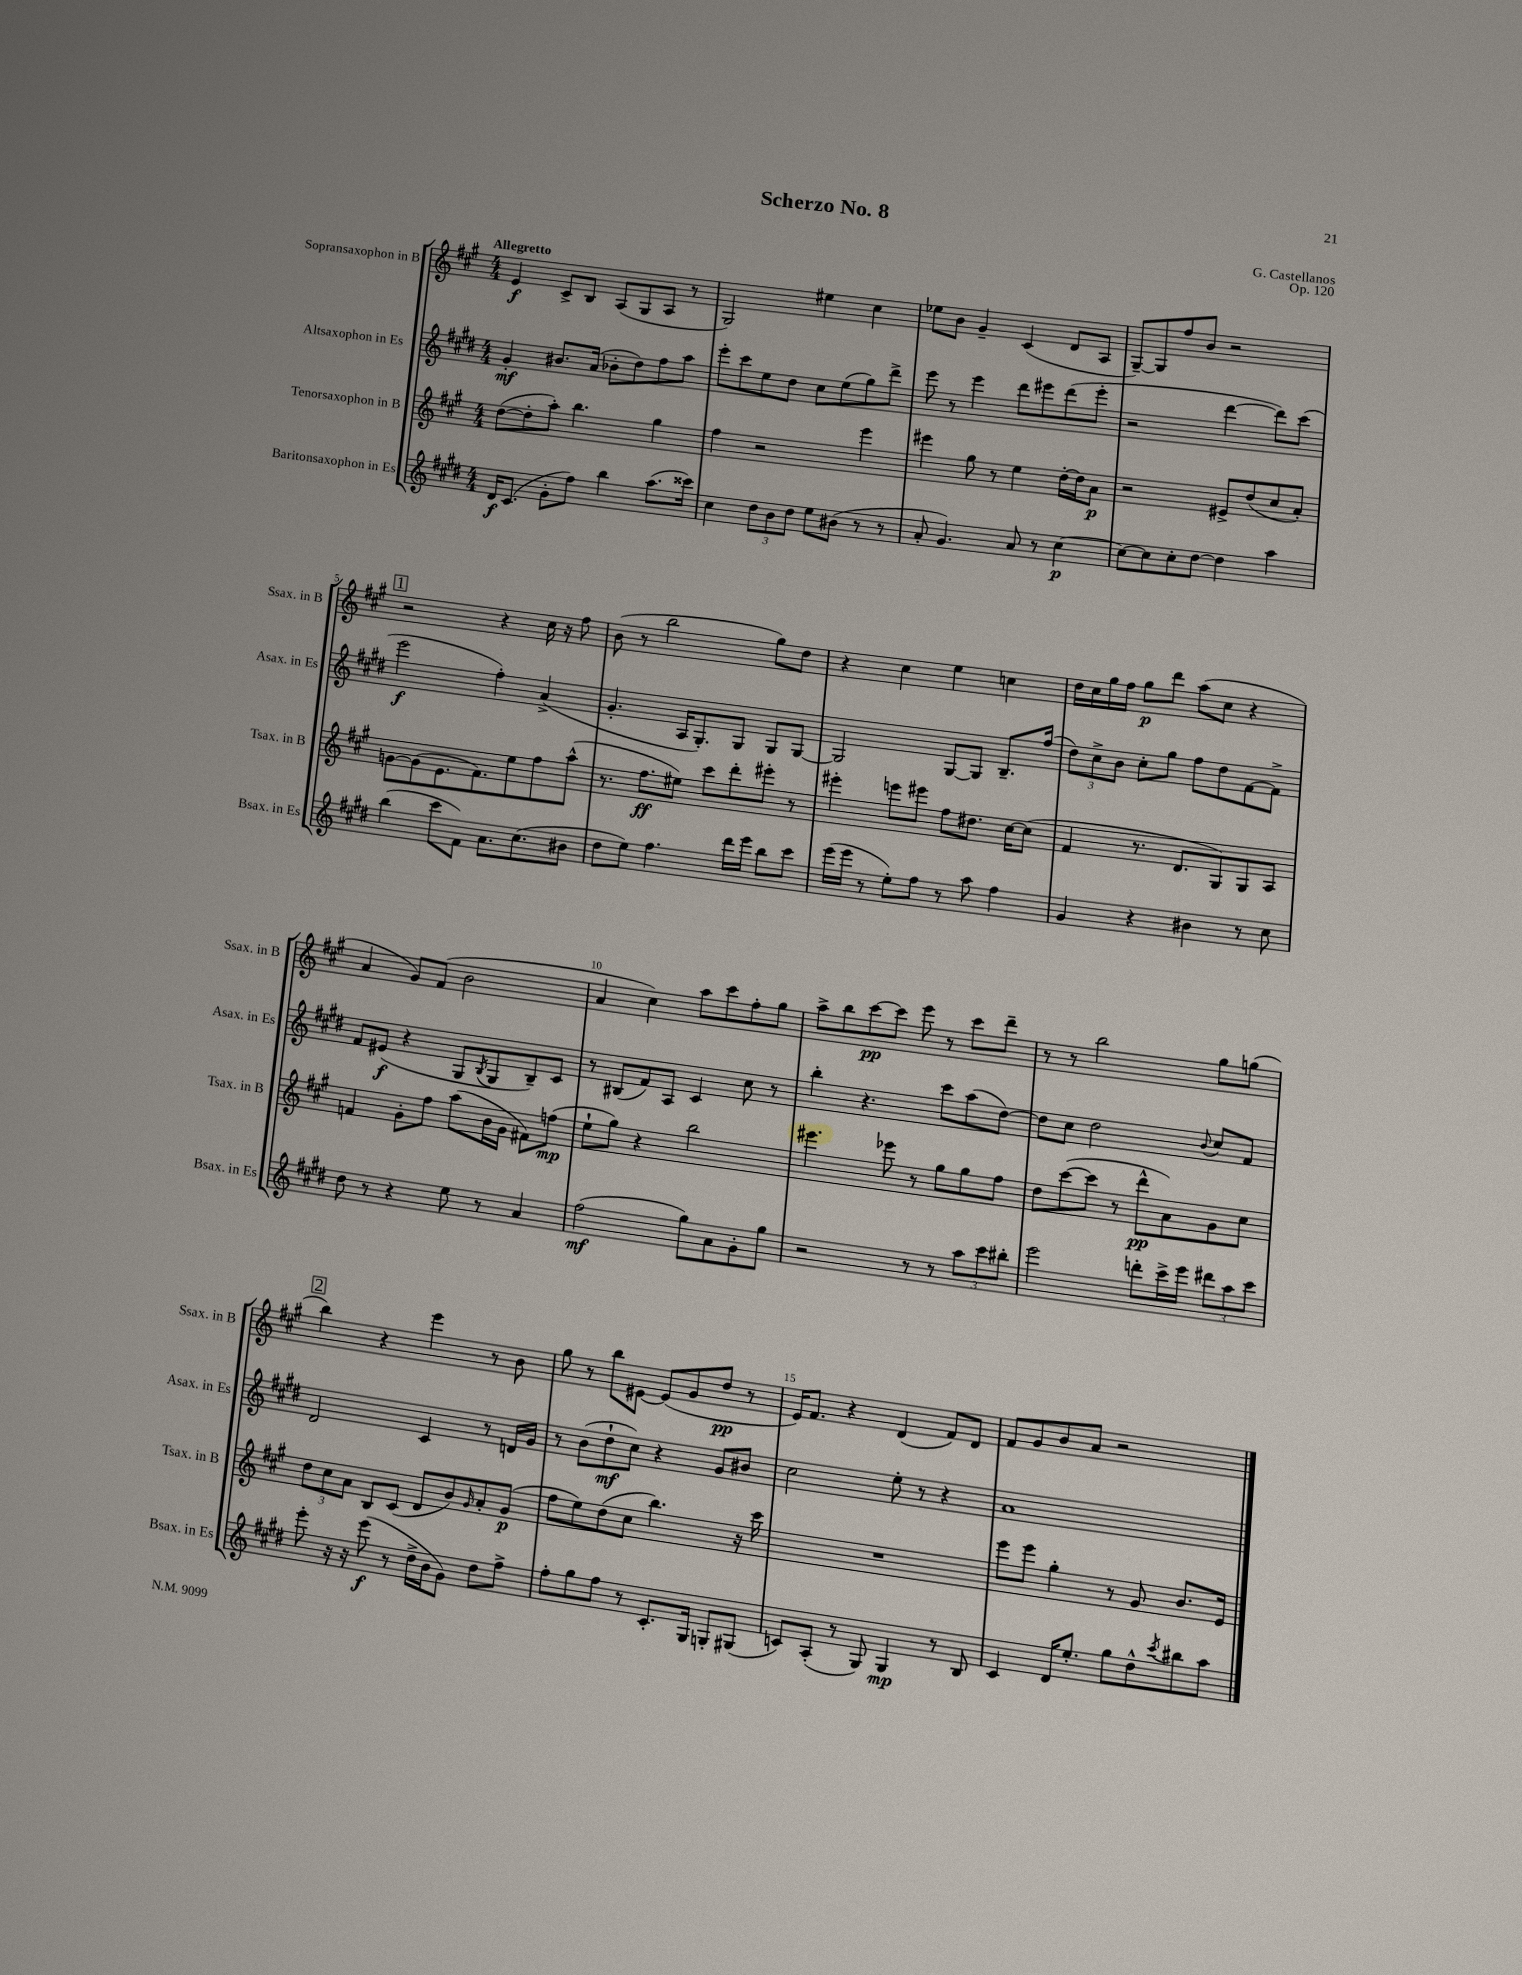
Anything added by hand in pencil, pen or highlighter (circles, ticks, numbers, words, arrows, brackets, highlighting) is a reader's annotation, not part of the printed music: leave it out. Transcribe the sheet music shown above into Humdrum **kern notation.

**kern	**kern	**kern	**kern
*staff4	*staff3	*staff2	*staff1
*clefG2	*clefG2	*clefG2	*clefG2
*k[f#c#g#d#]	*k[f#c#g#]	*k[f#c#g#d#]	*k[f#c#g#]
*M4/4	*M4/4	*M4/4	*M4/4
16d#	([8dd	4g#'	4e
(8.c#	.	.	.
.	8dd']	.	.
8g#'	8aa')	8.b#	8c#^
8ff#)	4.bb	.	8B
.	.	(16a	.
4bb	.	8b-'	(8A
.	.	8dd#)	8G#
(8.aa	4gg#	8ff#	8A
.	.	8aa	8r
16ccc##)	.	.	.
=	=	=	=
4cc#	4ff#	8eee'	2G#)
.	.	8ccc#	.
12dd#	2r	8ee	.
12b	.	.	.
.	.	8dd#	.
12dd#	.	.	.
8ee	.	8cc#	4ee#
(8b#	.	(8ee	.
8r	4eee	8gg#)	4cc#
8r	.	8ddd#^	.
=	=	=	=
8a'	4eee#	8eee	8ee-
4.g#)	.	8r	8b
.	8gg#	4eee	4g#~
.	8r	.	.
8a	4ee	8ddd#	(4c#
8r	.	8eee#	.
[4cc#	[16dd'	(8ddd#	8d
.	16dd]	.	.
.	8a	8eee#'	8A
=	=	=	=
8cc#_	2r	2r	[8G#~)
8cc#]	.	.	8G#]
8cc#'	.	.	8ff#
[8dd#	.	.	8b
4dd#]	8e#^	[4ddd#	2r
.	(8dd	.	.
4aa	8cc#	8ddd#])	.
.	8a')	(8ccc#	.
=	=	=	=
(4bb	[8g	2eee	2r
.	(8g]	.	.
8ccc#	8.e	.	.
8f#)	.	.	.
.	8.f#)	.	.
8.a	.	4ff#')	4r
.	8ee	.	.
(8.cc#	.	.	.
.	8ff#	(4a^	16cc#
.	.	.	16r
8b#	(8aa^^	.	8ff#
=	=	=	=
8dd#	8.r	4.g#'	(8b
8ee)	.	.	8r
.	8.ff#	.	.
4.ff#	.	.	2bb
.	8ee#)	16A	.
.	.	8.G#')	.
.	8ccc#	.	.
16ddd#	8ddd'	8G#	.
16eee	.	.	.
8bb	8eee#'	8G#	8gg#)
8ccc#	8r	[8G#	8dd
=	=	=	=
(16eee	4eee#'	2G#]	4r
16eee	.	.	.
8r	.	.	.
8ee')	8eee	.	4cc#
8ff#	8eee#	.	.
8r	8ff#	[8G#	4ee
8aa	8.dd#	8G#]	.
4ff#	.	8.B~	4cc
.	[16cc#	.	.
.	(8cc#]	.	.
.	.	(16ff#	.
=	=	=	=
4g#	4f#	12dd#)	16dd
.	.	.	16cc#
.	.	12cc#^	.
.	.	.	16gg#
.	.	12b	.
.	.	.	16ff#
4r	8.r	8cc#'	8gg#
.	.	8gg#	8ddd
.	8.d	.	.
4b#	.	8ff#	(8aa
.	8G#)	8dd#	8cc#
8r	8G#	[8f#	4r
8cc#	8A	8f#^]	.
=	=	=	=
8dd#	4f	8f#	4a
8r	.	(8e#	.
4r	8g#'	4r	8g#)
.	8ff#	.	(8f#
8ee	(8aa	8G#	2b
.	.	8qB	.
8r	16b	8G#	.
.	16g#	.	.
4a	8f#)	8B~)	.
.	(8ff	8c#	.
=	=	=	=
(2ff#	8ee`	8r	4a
.	8gg#)	(8B#	.
.	4r	8f#)	4cc#)
.	.	8A	.
8gg#)	2bb	4c#	8aa
8a	.	.	8ccc#
8g#'	.	8cc#	8ff#'
8gg#	.	8r	8gg#
=	=	=	=
2r	4.eee#	4bb'	8aa^
.	.	.	8bb
.	.	4.r	[8ccc#
.	8eee-	.	8ccc#]
8r	8r	.	8eee
8r	8gg#	8ccc#	8r
12aa	8gg#	(8aa	8ccc#
12ccc#	.	.	.
.	8ff#	[8dd#)	8ddd~
12bb#'	.	.	.
=	=	=	=
2eee	8dd	8dd#]	8r
.	([8ccc#	8cc#	8r
.	8ccc#]	2dd#	2bb
.	8r	.	.
8ddd'	8ddd^^	.	.
16ccc#^	8a)	.	.
16eee	.	.	.
.	.	8qqb	.
12ddd#	8g#	8cc#	8gg#
12aa	.	.	.
.	8cc#	8f#	(8gg
12ccc#	.	.	.
=	=	=	=
8eee'	12dd	2d#	4bb)
.	12cc#	.	.
16r	.	.	.
.	12a	.	.
16r	.	.	.
(8eee	8B	.	4r
8r	(8c#	.	.
16dd#^	8d	4c#	4eee
16b	.	.	.
8g#)	8b)	.	.
.	16qqg#	.	.
8dd#	8a'	8r	8r
8ff#^	(8g#	16d	8b
.	.	16g#	.
=	=	=	=
8ff#'	8ff#	8r	8gg#
8gg#	8ee)	(8b	8r
8ff#	(8dd	8dd#`	8bb
8r	8cc#	8cc#)	[8e#
8.c#'	4.bb)	4r	(8e#]
.	.	.	8g#
16G#	.	.	.
8G'	.	8g#	8dd
(8G#	16r	8b#	8r
.	16ccc#	.	.
=	=	=	=
8c)	1r	2cc#	16e)
.	.	.	8.f#
(8A'	.	.	.
8r	.	.	4r
8G#)	.	.	.
4G#	.	8ee'	(4d
.	.	8r	.
8r	.	4r	8f#)
8B	.	.	8d
=	=	=	=
4c#	8eee	1a	8f#
.	8eee	.	8g#
16d#	4gg#'	.	8b
8.ee'	.	.	.
.	.	.	8a
8gg#	8r	.	2r
8dd#^^	8g#	.	.
8qccc#	.	.	.
8bb#	8.b	.	.
8aa	.	.	.
.	16e	.	.
==	==	==	==
*-	*-	*-	*-
